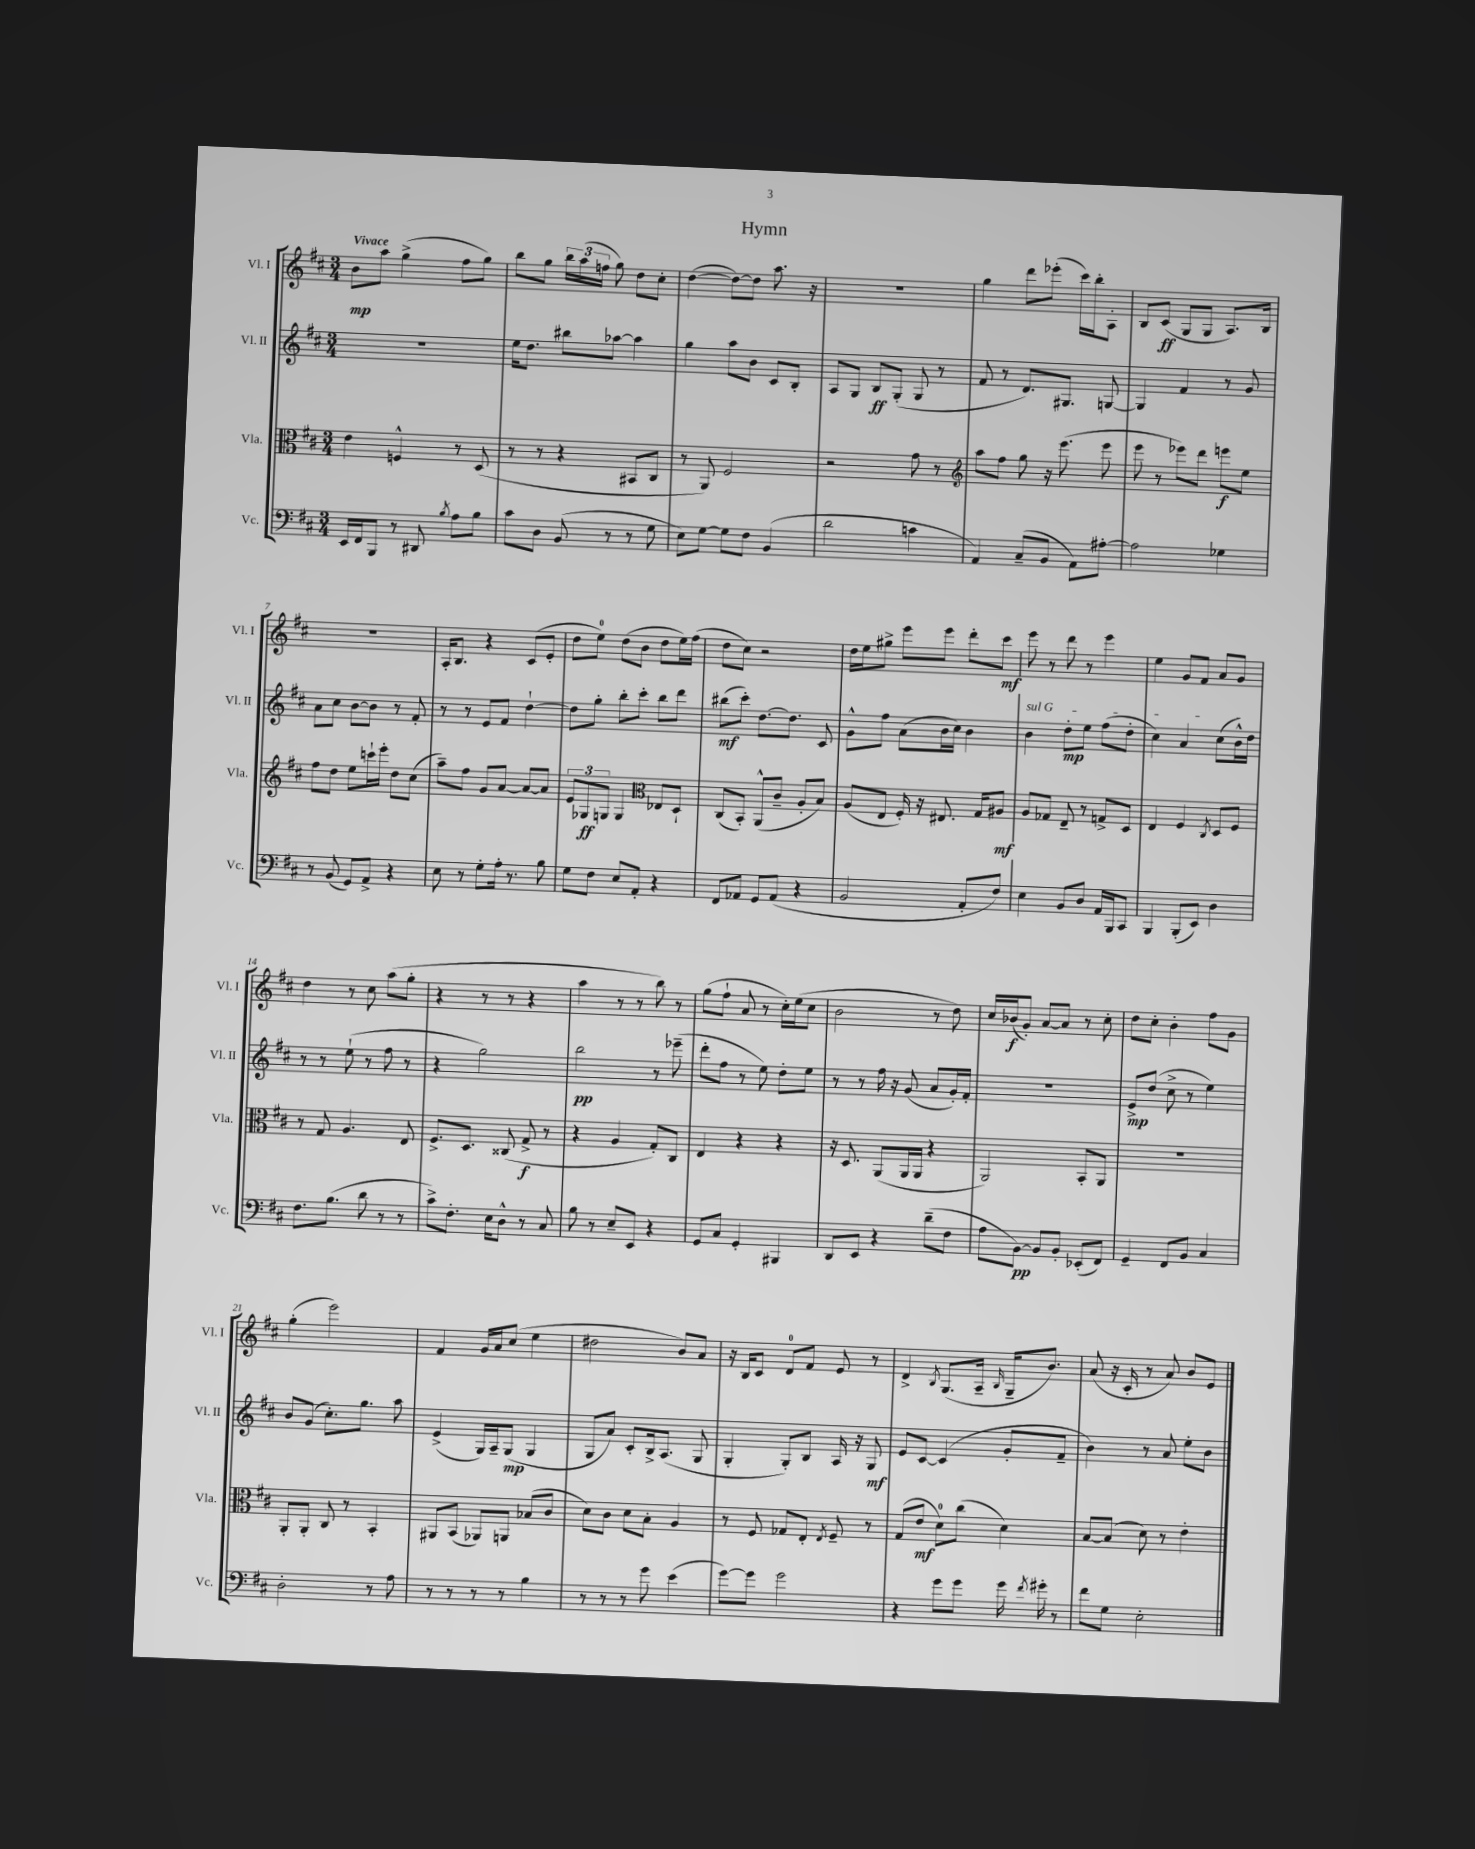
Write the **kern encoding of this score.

**kern	**dynam	**kern	**dynam	**kern	**dynam	**kern	**dynam
*part4	*part4	*part3	*part3	*part2	*part2	*part1	*part1
*staff4	*staff4	*staff3	*staff3	*staff2	*staff2	*staff1	*staff1
*I"Vc.	*	*I"Vla.	*	*I"Vl. II	*	*I"Vl. I	*
*I'Vc.	*	*I'Vla.	*	*I'Vl. II	*	*I'Vl. I	*
*clefF4	*	*clefC3	*	*clefG2	*	*clefG2	*
*k[f#c#]	*	*k[f#c#]	*	*k[f#c#]	*	*k[f#c#]	*
*M3/4	*	*M3/4	*	*M3/4	*	*M3/4	*
=1	=1	=1	=1	=1	=1	=1	=1
!	!	!	!	!	!	!LO:TX:a:B:t=Vivace	!
16EE/LL	.	4e\	.	2.r	.	8b\L	mp
16FF#/J	.	.	.	.	.	.	.
8BBB/J	.	.	.	.	.	8aa\J	.
8r	.	4Fn^^/	.	.	.	(4gg^\	.
8DD#X/	.	.	.	.	.	.	.
8qB/	.	.	.	.	.	.	.
8A\L	.	8r	.	.	.	8ff#\L	.
8B\J	.	(8D/	.	.	.	8gg\J)	.
=2	=2	=2	=2	=2	=2	=2	=2
8c#\L	.	8r	.	16ee\KL	.	8bb\L	.
.	.	.	.	8.dd\J	.	.	.
8D\J	.	8r	.	.	.	8gg\J	.
(8BB/	.	4r	.	8bb#X\L	.	24bb\LL	.
.	.	.	.	.	.	(24aa\	.
.	.	.	.	.	.	24ffn\JJ	.
8r	.	.	.	[8aa-X\J	.	8gg\)	.
8r	.	8BB#X/L	.	4aa-\]	.	8dd\L	.
8G\	.	8C#/J	.	.	.	8cc#'\J	.
=3	=3	=3	=3	=3	=3	=3	=3
8E\L)	.	8r	.	4gg\	.	([4dd\	.
[8G\J	.	8AA/)	.	.	.	.	.
8G\L]	.	2F#/	.	8aa\L	.	8dd\L_)	.
8F#\J	.	.	.	8b\J	.	8dd\J]	.
(4BB/	.	.	.	8c#/L	.	8.aa\	.
.	.	.	.	8B'/J	.	.	.
.	.	.	.	.	.	16r	.
=4	=4	=4	=4	=4	=4	=4	=4
2d\	.	2r	.	8A/L	.	2.r	.
.	.	.	.	8G/J	.	.	.
.	.	.	.	8B/L	ff	.	.
.	.	.	.	(8G'/J	.	.	.
4cn\	.	8g\	.	8G/	.	.	.
.	.	8r	.	8r	.	.	.
=5	=5	=5	=5	=5	=5	=5	=5
*	*	*clefG2	*	*	*	*	*
4AA/)	.	8aa\L	.	8f#/	.	4gg\	.
.	.	8ff#\J	.	8r	.	.	.
(8C#~/L	.	8gg\	.	8.d/L)	.	8ddd\L	.
8BB/J	.	16r	.	.	.	(8eee-X'\J	.
.	.	(8.eee\	.	8.G#X/J	.	.	.
8AA\L)	.	.	.	.	.	16ccc#\LL)	.
.	.	.	.	.	.	16bb'\J	.
[8A#X'\J	.	8eee\	.	[8Gn/	.	8A'\J	.
=6	=6	=6	=6	=6	=6	=6	=6
2A#\]	.	8eee\	.	4G/]	.	8B/L	.
.	.	8r	.	.	.	(8c#/J	ff
.	.	8eee-X\L)	.	4f#/	.	8G/L	.
.	.	8ddd\J	.	.	.	8G/J	.
4G-X\	.	8eeen\L	f	8r	.	8.A/L)	.
.	.	8ee\J	.	8g/	.	.	.
.	.	.	.	.	.	16B/Jk	.
!!LO:LB:g=z
=7	=7	=7	=7	=7	=7	=7	=7
8r	.	8ff#\L	.	8a\L	.	2.r	.
(8BB/	.	8dd\J	.	8cc#\J	.	.	.
8GG/L)	.	8ee\L	.	[8b\L	.	.	.
8AA^/J	.	16cccn`\L	.	8b\J]	.	.	.
.	.	16eee'\JJ	.	.	.	.	.
4r	.	8dd\L	.	8r	.	.	.
.	.	(8cc#\J	.	8f#'/	.	.	.
=8	=8	=8	=8	=8	=8	=8	=8
8E\	.	8aa~\L)	.	8r	.	16A'/KL	.
.	.	.	.	.	.	8.B/J	.
8r	.	8ff#\J	.	8r	.	.	.
8G'\L	.	8g/L	.	8e/L	.	4r	.
16A'\Jk	.	[8a/J	.	8f#/J	.	.	.
8.r	.	.	.	.	.	.	.
.	.	8a/L_	.	[4dd`\	.	(8c#/L	.
8B\	.	8a/J]	.	.	.	8e'/J	.
=9	=9	=9	=9	=9	=9	=9	=9
8G\L	.	12e/L	.	8dd\L]	.	8dd\L	.
.	.	12G-X/	ff	.	.	.	.
8F#\J	.	.	.	8gg'\J	.	8ee\J)	.
.	.	12Gn/J	.	.	.	.	.
8E/L	.	4G/	.	8bb'\L	.	(8dd\L	.
8AA'/J	.	.	.	8ccc#'\J	.	8b\J	.
*	*	*clefC3	*	*	*	*	*
4r	.	8E-X/L	.	8bb\L	.	8dd\L	.
.	.	8D`/J	.	8ddd\J	.	16ee\L)	.
.	.	.	.	.	.	(16ff#\JJ	.
=10	=10	=10	=10	=10	=10	=10	=10
8FF#/L	.	(8C#/L	.	(8bb#X\L	mf	8dd\L	.
8AA-X/J	.	8BB'/J)	.	8ccc#'\J)	.	8cc#\J)	.
8GG/L	.	(8AA^^/L	.	[8.dd\L	.	2r	.
(8AA-/J	.	8c#~/J	.	.	.	.	.
.	.	.	.	8.dd\J]	.	.	.
4r	.	8A'/L	.	.	.	.	.
.	.	8B/J)	.	8c#/	.	.	.
=11	=11	=11	=11	=11	=11	=11	=11
2BB/	.	(8A/L	.	8g^^\L	.	16dd\LL	.
.	.	.	.	.	.	16ee\J	.
.	.	8E/J	.	8ff#\J	.	8gg#X^\J	.
.	.	16F#'/)	.	(8a\L	.	8eee\L	.
.	.	16r	.	.	.	.	.
.	.	8.E#X/	.	16b\L	.	8eee\J	.
.	.	.	.	16cc#\JJ)	.	.	.
8AA'/L	.	.	.	4b\	.	8ddd'\L	.
.	.	16G/KL	.	.	.	.	.
8F#/J)	.	8A#X/J	mf	.	.	8ccc#\J	mf
=12	=12	=12	=12	=12	=12	=12	=12
!	!	!	!	!LO:TX:a:i:t=sul G	!	!	!
4E\	.	8A/L	.	4b\	.	8eee\	.
.	.	8G-X/J	.	.	.	8r	.
8BB/L	.	8E~/	.	8dd'\L	mp	8ddd\	.
8D/J	.	8r	.	8ee\J	.	8r	.
16AA/LL	.	8Gn^/L	.	(8ff#\L	.	4eee\	.
16BBB/J	.	.	.	.	.	.	.
8CC#/J	.	8D/J	.	8dd'\J	.	.	.
=13	=13	=13	=13	=13	=13	=13	=13
4BBB/	.	4E/	.	4cc#\)	.	4ee\	.
(8BBB'/L	.	4F#/	.	4a/	.	8g/L	.
8EE/J)	.	.	.	.	.	8f#/J	.
.	.	8qC#/	.	.	.	.	.
4D\	.	8D/L	.	(8cc#\L	.	8a/L	.
.	.	8F#/J	.	16b^^\L)	.	8g/J	.
.	.	.	.	16dd\JJ	.	.	.
!!LO:LB:g=z
=14	=14	=14	=14	=14	=14	=14	=14
8.F#\L	.	8r	.	8r	.	4dd\	.
.	.	8G/	.	8r	.	.	.
(8.B\J	.	.	.	.	.	.	.
.	.	4.A/	.	(8ee`\	.	8r	.
8d\	.	.	.	8r	.	8cc#\	.
8r	.	.	.	8ff#\	.	(8aa\L	.
8r	.	8E/	.	8r	.	8gg'\J	.
=15	=15	=15	=15	=15	=15	=15	=15
8c#^\L)	.	8.F#^/L	.	4r	.	4r	.
8.F#'\J	.	.	.	.	.	.	.
.	.	8.D/J	.	.	.	.	.
.	.	.	.	2gg\)	.	8r	.
16E\KL	.	.	.	.	.	.	.
8D^^\J	.	(8C##X/	.	.	.	8r	.
8r	.	8G^/	f	.	.	4r	.
8C#/	.	8r	.	.	.	.	.
=16	=16	=16	=16	=16	=16	=16	=16
8B\	.	4r	.	2bb\	pp	4aa\	.
8r	.	.	.	.	.	.	.
8E~/L	.	4A/	.	.	.	8r	.
8EE/J	.	.	.	.	.	8r	.
4r	.	8G'/L)	.	8r	.	8bb\)	.
.	.	8C#/J	.	(8eee-X~\	.	8r	.
=17	=17	=17	=17	=17	=17	=17	=17
8GG/L	.	4E/	.	8ddd'\L	.	(8gg\L	.
8C#/J	.	.	.	8ff#\J	.	8ff#`\J	.
4GG'/	.	4r	.	8r	.	8a/	.
.	.	.	.	8ee\)	.	8r	.
4BBB#X/	.	4r	.	8dd'\L	.	16cc#'\LL)	.
.	.	.	.	.	.	(16ee\J	.
.	.	.	.	8ee\J	.	8cc#\J	.
=18	=18	=18	=18	=18	=18	=18	=18
8DD/L	.	16r	.	8r	.	2b\	.
.	.	8.D/	.	.	.	.	.
8EE/J	.	.	.	8r	.	.	.
4r	.	(8AA/L	.	16ff#\	.	.	.
.	.	.	.	16r	.	.	.
.	.	16AA/L	.	(8g/	.	.	.
.	.	16AA/JJ	.	.	.	.	.
(8d~\L	.	4r	.	8a/L	.	8r	.
8F#\J	.	.	.	16g'/L)	.	8dd\)	.
.	.	.	.	16f#'/JJ	.	.	.
=19	=19	=19	=19	=19	=19	=19	=19
8A\L	.	2AA/)	.	2.r	.	16cc#/LL	.
.	.	.	.	.	.	(16b-X/J	f
[8BB\J)	pp	.	.	.	.	8g'/J)	.
8BB/L]	.	.	.	.	.	[8a/L	.
8BB'/J	.	.	.	.	.	8a/J]	.
(8EE-X'/L	.	8BB'/L	.	.	.	8r	.
8FF#/J)	.	8AA/J	.	.	.	8cc#'\	.
=20	=20	=20	=20	=20	=20	=20	=20
4GG~/	.	2.r	.	8e^/L	mp	8dd\L	.
.	.	.	.	(8dd/J	.	8cc#'\J	.
8FF#/L	.	.	.	8cc#^\	.	4b'\	.
8BB/J	.	.	.	8r	.	.	.
4C#/	.	.	.	4ee\)	.	8ff#\L	.
.	.	.	.	.	.	8g\J	.
!!LO:LB:g=z
=21	=21	=21	=21	=21	=21	=21	=21
2D'\	.	8AA'/L	.	8b/L	.	(4gg'\	.
.	.	8AA'/J	.	(8g/J	.	.	.
.	.	8C#/	.	8.cc#'\L)	.	2eee\)	.
.	.	8r	.	.	.	.	.
.	.	.	.	8.gg\J	.	.	.
8r	.	4BB'/	.	.	.	.	.
8A\	.	.	.	8aa\	.	.	.
=22	=22	=22	=22	=22	=22	=22	=22
8r	.	8AA#X/L	.	(4e^/	.	4f#/	.
8r	.	(8BB/J	.	.	.	.	.
8r	.	8AA-X/L)	.	16G/LL)	.	16g/LL	.
.	.	.	.	16A~/J	.	16a/J	.
8r	.	8AAn/J	.	(8G/J	mp	(8cc#/J	.
4B\	.	(8B-X/L	.	4G/	.	4ee\	.
.	.	8c#/J	.	.	.	.	.
=23	=23	=23	=23	=23	=23	=23	=23
8r	.	8d\L)	.	8G/L	.	2dd#X\	.
8r	.	8c#\J	.	8a/J)	.	.	.
8r	.	8d\L	.	8c#'/L	.	.	.
8g\	.	8B'\J	.	16B^/k	.	.	.
.	.	.	.	(8.A/J	.	.	.
(4e\	.	4A/	.	.	.	8b/L)	.
.	.	.	.	8G/	.	8a/J	.
=24	=24	=24	=24	=24	=24	=24	=24
[8g\L)	.	8r	.	4G'/	.	16r	.
.	.	.	.	.	.	16B/KL	.
8g\J]	.	8F#/	.	.	.	8c#/J	.
2g\	.	8G-X/L	.	8G'/L)	.	8d/L	.
.	.	8E'/J	.	8B/J	.	8f#/J	.
.	.	8qE/	.	.	.	.	.
.	.	8F#~/	.	16A/	.	8e/	.
.	.	.	.	16r	.	.	.
.	.	8r	.	8G/	mf	8r	.
=25	=25	=25	=25	=25	=25	=25	=25
4r	.	(8G/L	.	8e/L	.	4d^/	.
.	.	8e/J	mf	[8c#/J	.	.	.
.	.	.	.	.	.	8qB/	.
8g\L	.	8d\L)	.	(4c#/]	.	(8.G/L	.
8g\J	.	(8cc#\J	.	.	.	.	.
.	.	.	.	.	.	16A~/Jk	.
.	.	.	.	.	.	16qqB/	.
16g\	.	4d\)	.	8g'/L	.	16G~/KL	.
8qf#/	.	.	.	.	.	.	.
16g#X'\	.	.	.	.	.	8.b/J)	.
8r	.	.	.	8f#~/J	.	.	.
=26	=26	=26	=26	=26	=26	=26	=26
8f#\L	.	[8B/L	.	4b\)	.	(8a/	.
8G\J	.	(8B/J]	.	.	.	16r	.
.	.	.	.	.	.	16c#'/	.
2E'\	.	8d\)	.	8r	.	8r	.
.	.	8r	.	8a/	.	8a/)	.
.	.	4e'\	.	8ee'\L	.	8b/L	.
.	.	.	.	8b\J	.	8e/J	.
==	==	==	==	==	==	==	==
*-	*-	*-	*-	*-	*-	*-	*-
